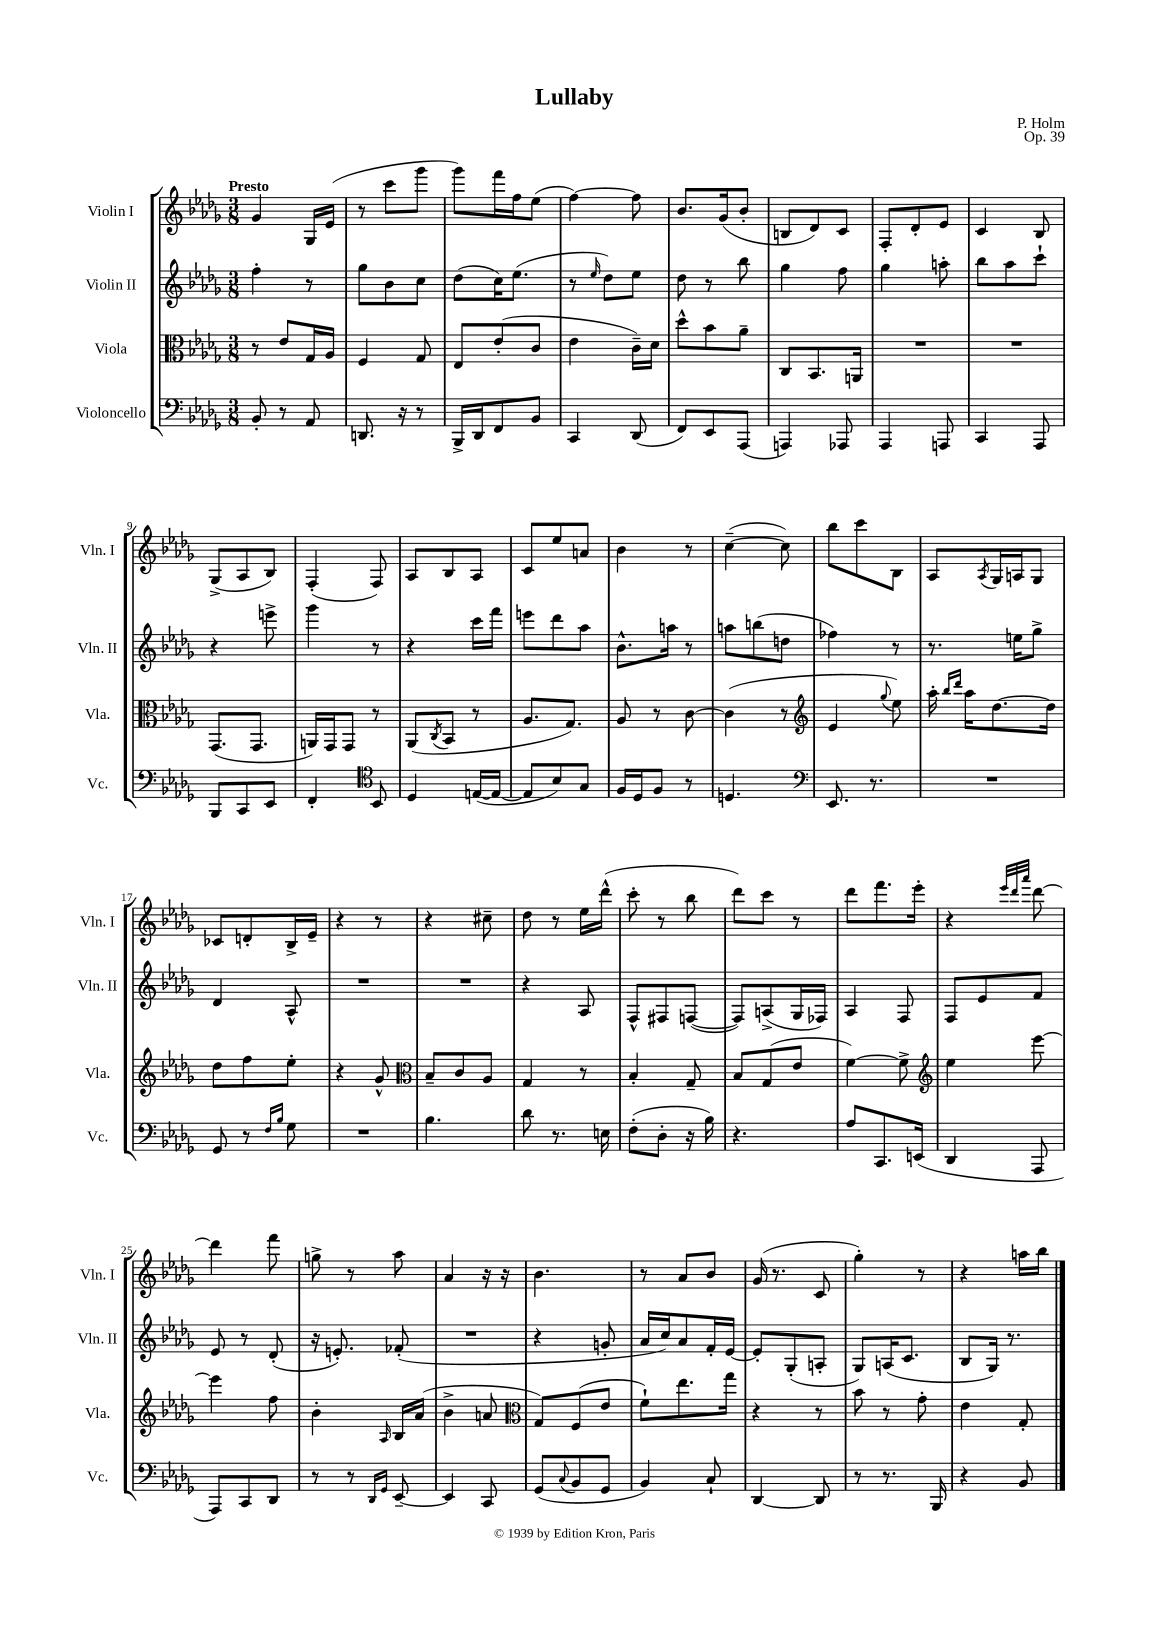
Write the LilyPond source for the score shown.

\header { title = "Lullaby" composer = "P. Holm" opus = "Op. 39" }
<<
\new StaffGroup <<
\new Staff = "s0" \with { instrumentName = "Violin I" shortInstrumentName = "Vln. I" } {
    \clef treble \key des \major \numericTimeSignature \time 3/8 \tempo "Presto"
    ges'4 ges16 ees'16( |
    r8 c'''8 ges'''8 |
    ges'''8) f'''16 f''16 ees''8( |
    f''4~) f''8 |
    bes'8. ges'16( bes'8-. |
    b8 des'8) c'8 |
    f8-. des'8-. ees'8 |
    c'4 bes8 |
    ges8->( aes8 bes8) |
    f4-.( f8) |
    aes8 bes8 aes8 |
    c'8 ees''8 a'8 |
    bes'4 r8 |
    c''4~--( c''8) |
    bes''8 c'''8 bes8 |
    aes8 \acciaccatura { aes8 } ges16 a16 ges8 |
    ces'8 d'8-. bes16-> ees'16-- |
    r4 r8 |
    r4 cis''8-- |
    des''8 r8 ees''16 des'''16-^( |
    c'''8-. r8 bes''8 |
    des'''8) c'''8 r8 |
    des'''8 f'''8. ees'''16-. |
    r4 \grace { ees'''32 des'''32 aes'''32 } des'''8~ |
    des'''4 f'''8 |
    g''8-> r8 aes''8 |
    aes'4 r16 r16 |
    bes'4. |
    r8 aes'8 bes'8 |
    ges'16( r8. c'8 |
    ges''4-.) r8 |
    r4 a''16 bes''16 \bar "|." |
}
\new Staff = "s1" \with { instrumentName = "Violin II" shortInstrumentName = "Vln. II" } {
    \clef treble \key des \major \numericTimeSignature \time 3/8
    f''4-. r8 |
    ges''8 bes'8 c''8 |
    des''8( c''16) ees''8.( |
    r8 \grace { ees''16 } des''8) ees''8 |
    des''8 r8 bes''8 |
    ges''4 f''8 |
    ges''4 a''8-. |
    bes''8 aes''8 c'''8-! |
    r4 e'''8-> |
    ges'''4 r8 |
    r4 c'''16 f'''16 |
    e'''8 des'''8 aes''8 |
    bes'8.-^ a''16 r8 |
    a''8 b''8( d''8 |
    fes''4) r8 |
    r8. e''16 ges''8-> |
    des'4 aes8-^ |
    R4. |
    R4. |
    r4 aes8 |
    f8-^ fis8 f8~( |
    f8) a8->( ges16 fes16) |
    aes4 f8 |
    f8 ees'8 f'8 |
    ees'8 r8 des'8-.( |
    r16 e'8.-.) fes'8-.( |
    R4. |
    r4 g'8-. |
    aes'16 c''16) aes'8 f'16-. ees'16~ |
    ees'8-. ges8-.( a8-. |
    ges8) a16( c'8. |
    bes8 ges16) r8. \bar "|." |
}
\new Staff = "s2" \with { instrumentName = "Viola" shortInstrumentName = "Vla." } {
    \clef alto \key des \major \numericTimeSignature \time 3/8
    r8 ees'8 ges16 aes16 |
    f4 ges8 |
    ees8 ees'8-.( c'8 |
    ees'4 c'16--) des'16 |
    des''8-^ bes'8 aes'8-- |
    c8 bes,8. a,16 |
    R4. |
    R4. |
    ges,8.( ges,8. |
    a,16) ges,16 ges,8 r8 |
    aes,8( \acciaccatura { c8 } bes,8 r8 |
    aes8. ges8.) |
    aes8 r8 c'8~ |
    c'4( r8 |
    \clef treble ees'4 \appoggiatura { ges''8 } ees''8) |
    aes''16-. \grace { bes''16 des'''16 } aes''16 des''8.~ des''16 |
    des''8 f''8 ees''8-. |
    r4 ges'8-^ |
    \clef alto bes8-- c'8 aes8 |
    ges4 r8 |
    bes4-. ges8-- |
    bes8 ges8( ees'8 |
    f'4~) f'8-> |
    \clef treble ees''4 ees'''8~ |
    ees'''4 f''8 |
    bes'4-. \grace { aes16 } bes16 aes'16( |
    bes'4-> a'8 |
    \clef alto ges8) f8( ees'8 |
    f'8-!) ees''8. ges''16 |
    r4 r8 |
    bes'8 r8 ges'8-. |
    ees'4 ges8-. \bar "|." |
}
\new Staff = "s3" \with { instrumentName = "Violoncello" shortInstrumentName = "Vc." } {
    \clef bass \key des \major \numericTimeSignature \time 3/8
    bes,8-. r8 aes,8 |
    d,8. r16 r8 |
    bes,,16-> des,16 f,8 bes,8 |
    c,4 des,8( |
    f,8) ees,8 aes,,8( |
    a,,4) aes,,8 |
    aes,,4 a,,8 |
    c,4 aes,,8 |
    bes,,8 c,8 ees,8 |
    f,4-. \clef tenor bes,8 |
    des4 e16~( e16~ |
    e8 bes8) ges8 |
    f16 des16 f8 r8 |
    d4. |
    \clef bass ees,8. r8. |
    R4. |
    ges,8 r8 \grace { f16 bes16 } ges8 |
    R4. |
    bes4. |
    des'8 r8. e16 |
    f8-.( des8-. r16 bes16) |
    r4. |
    aes8 c,8. e,16( |
    des,4 aes,,8 |
    aes,,8) c,8 des,8 |
    r8 r8 \grace { des,16 ges,16 } ees,8~-- |
    ees,4 c,8 |
    ges,8( \appoggiatura { c8 } bes,8 ges,8 |
    bes,4) c8-! |
    des,4~ des,8 |
    r8 r8. bes,,16 |
    r4 bes,8 \bar "|." |
}
>>
>>
